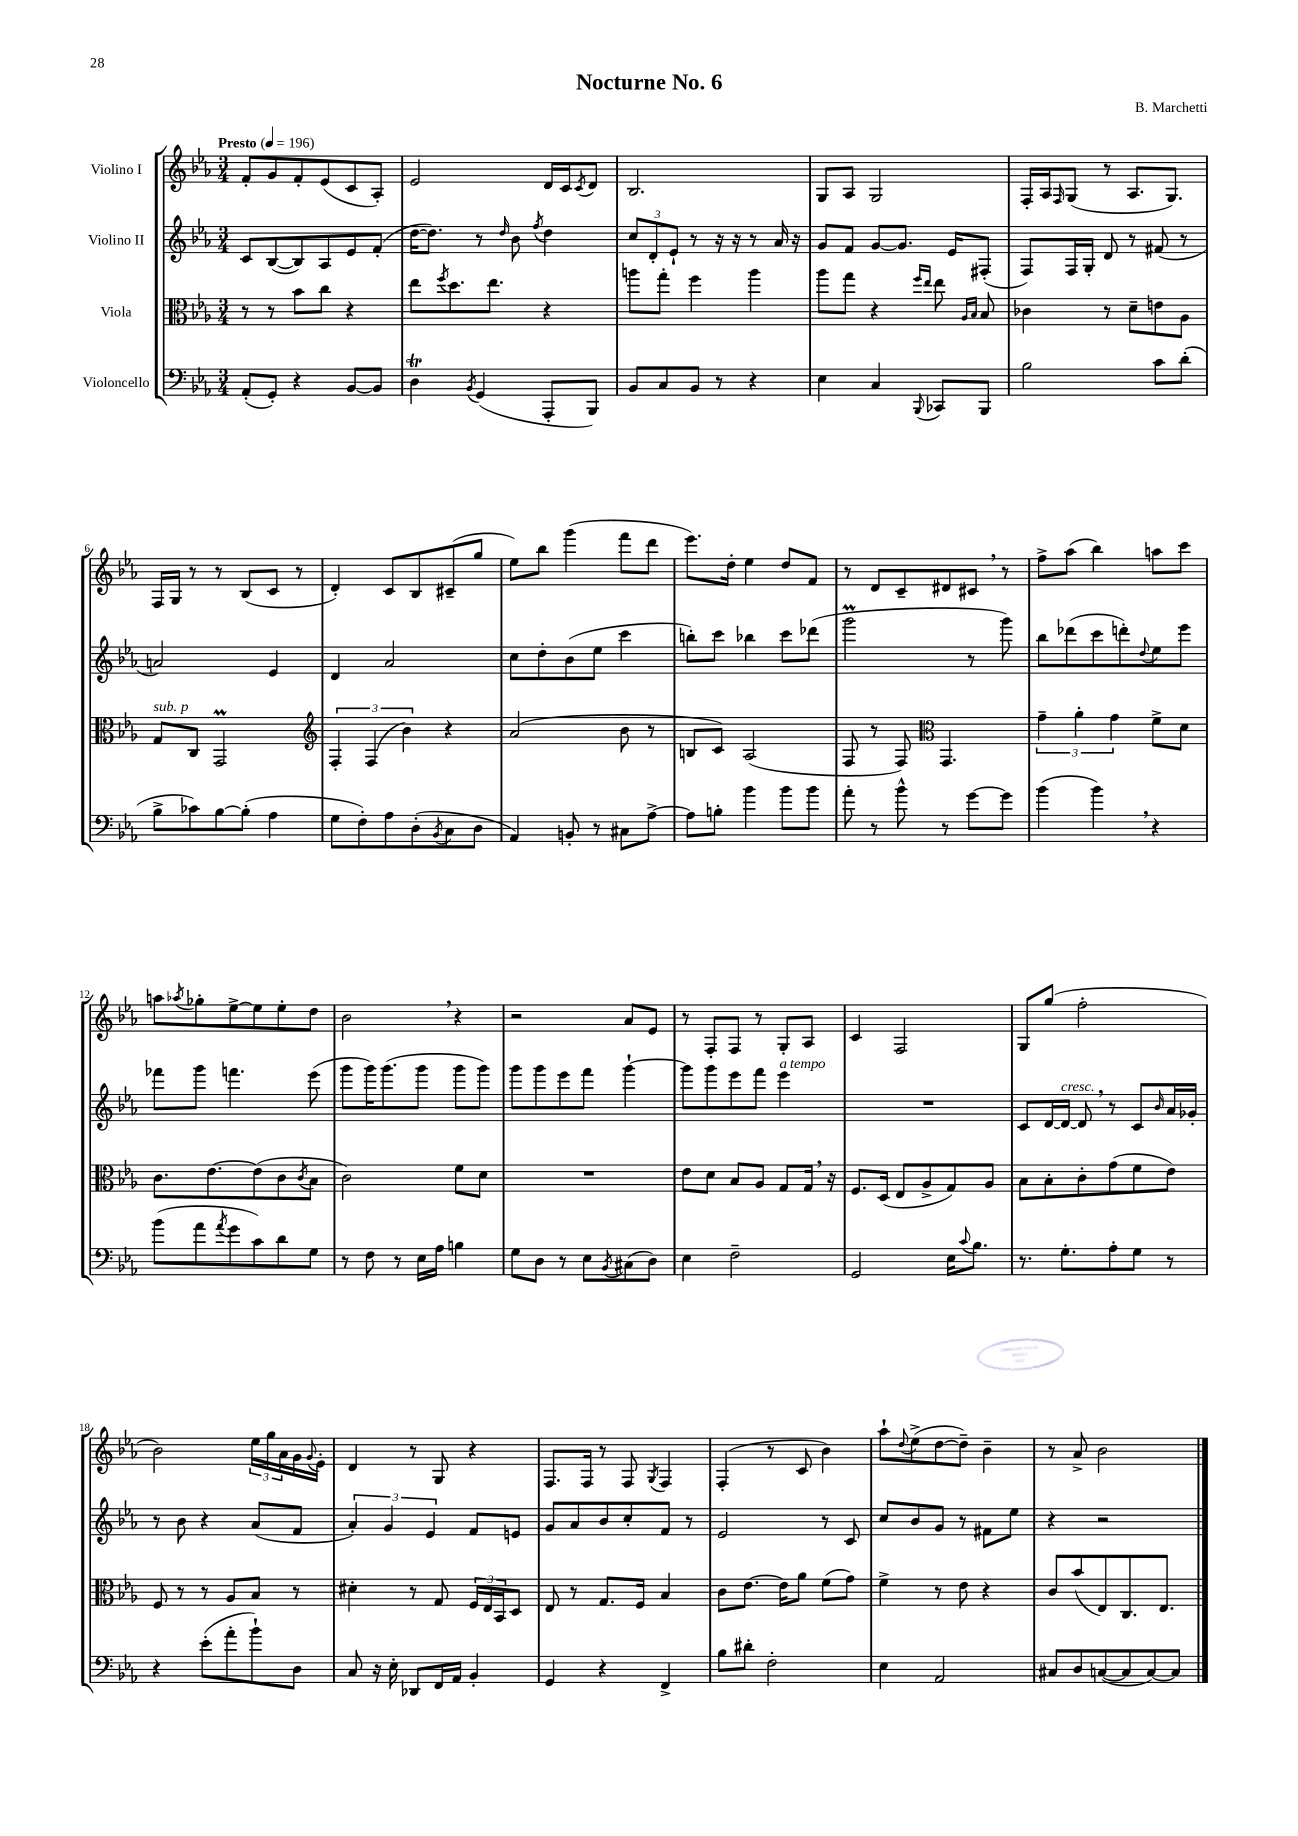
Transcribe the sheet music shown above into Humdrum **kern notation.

**kern	**kern	**kern	**kern
*staff4	*staff3	*staff2	*staff1
*clefF4	*clefC3	*clefG2	*clefG2
*k[b-e-a-]	*k[b-e-a-]	*k[b-e-a-]	*k[b-e-a-]
*M3/4	*M3/4	*M3/4	*M3/4
*MM196	*MM196	*MM196	*MM196
(8AA-'	8r	8c	8f'
8GG')	8r	([8B-	8g
4r	8b-	8B-])	8f'
.	8cc	8A-	(8e-
[8BB-	4r	8e-	8c
8BB-]	.	(8f'	8A-')
=	=	=	=
4D	8ee-	[16dd	2e-
.	.	8.dd])	.
.	8qff	.	.
.	8.dd	.	.
8qBB-	.	.	.
(4GG	.	8r	.
.	8.ee-	.	.
.	.	16qqdd	.
.	.	8b-	.
.	.	8qff	.
8AAA-'	4r	4dd	16d
.	.	.	16c
.	.	.	8qc
8BBB-)	.	.	8d
=	=	=	=
8BB-	8aa	12cc	2.B-
.	.	12d'	.
8C	8gg'	.	.
.	.	12e-`	.
8BB-	4ff	8r	.
8r	.	16r	.
.	.	16r	.
4r	4aa	8r	.
.	.	16a-	.
.	.	16r	.
=	=	=	=
4E-	8aa-	8g	8G
.	8gg	8f	8A-
4C	4r	[8g	2G
.	.	8.g]	.
.	16qqff	.	.
8qqBBB-	16qqee-	.	.
8CC-	8ee-	.	.
.	.	16e-	.
.	16qqA-	.	.
.	16qqB-	.	.
8BBB-	8B-	(8F#'	.
=	=	=	=
2B-	4c-	8F)	16F'
.	.	.	16A-
.	.	.	16qqF
.	.	16F	(8G
.	.	16G'	.
.	8r	8d	8r
.	8d~	8r	8.A-
8c	8e	(8f#	.
.	.	.	8.G)
(8d'	8A-	8r	.
=	=	=	=
8B-^	8G	2a)	16F
.	.	.	16G
8c-)	8C	.	8r
[8B-	2GG	.	8r
(8B-']	.	.	(8B-
4A-	.	4e-	8c
.	.	.	8r
=	=	=	=
*	*clefG2	*	*
8G	6F'	4d	4d')
8F')	.	.	.
.	(6F	.	.
8A-	.	2a-	8c
.	6b-)	.	.
(8D'	.	.	8B-
8qBB-	.	.	.
8C	4r	.	(8c#~
8D	.	.	8gg
=	=	=	=
4AA-)	(2a-	8cc	8ee-)
.	.	8dd'	8bb-
8BB'	.	(8b-	(4ggg
8r	.	8ee-	.
8C#	8b-	4ccc	8fff
[8A-^	8r	.	8ddd
=	=	=	=
8A-]	8B	8bb')	8.eee-)
8B'	8c)	8ccc	.
.	.	.	16dd'
4b-	(2A-	4bb-	4ee-
8b-	.	8ccc	8dd
8b-	.	(8ddd-	8f
=	=	=	=
8a-'	8F	2ggg	8r
8r	8r	.	8d
8b-^^	8F)	.	8c~
*	*clefC3	*	*
8r	4.GG	.	8d#
[8g	.	8r	8c#
8g]	.	8ggg)	8r
=	=	=	=
(4b-	6g~	8bb-	8ff^
.	.	(8ddd-	(8aa-
.	6a-'	.	.
4b-)	.	8ccc	4bb-)
.	6g	.	.
.	.	8ddd')	.
.	.	8qqdd	.
4r	8f^	8ee-	8aa
.	8d	8eee-	8ccc
=	=	=	=
(8b-	8.c	8fff-	8aa
.	.	.	8qaa-
8a-	.	8ggg	8gg-'
.	[8.e-	.	.
8qa-	.	.	.
8g	.	4.fff	[8ee-^
8c)	(8e-]	.	8ee-]
8d	8c	.	8ee-'
.	8qc	.	.
8G	8B-	(8eee-	8dd
=	=	=	=
8r	2c)	8ggg	2b-
8F	.	16ggg)	.
.	.	(8.ggg	.
8r	.	.	.
16E-	.	8ggg	.
16A-	.	.	.
4B	8f	8ggg	4r
.	8d	8ggg)	.
=	=	=	=
8G	2.r	8ggg	2r
8D	.	8ggg	.
8r	.	8eee-	.
8E-	.	8fff	.
8qBB-	.	.	.
(8C#	.	[4ggg`	8a-
8D)	.	.	8e-
=	=	=	=
4E-	8e-	8ggg]	8r
.	8d	8ggg	8F'
2F~	8B-	8eee-	8F
.	8A-	8fff	8r
.	8G	4eee-	8G'
.	16G	.	8A-
.	16r	.	.
=	=	=	=
2GG	8.F	2.r	4c
.	(16D	.	.
.	8E-	.	2F
.	8A-^	.	.
16E-	8G)	.	.
8qqc	.	.	.
8.B-	.	.	.
.	8A-	.	.
=	=	=	=
8.r	8B-	8c	8G
.	8B-'	[16d	(8gg
8.G'	.	16d_	.
.	8c'	8d]	2ff'
8A-'	(8g	8r	.
8G	8f	8c	.
.	.	16qqb-	.
8r	8e-)	16a-	.
.	.	16g-'	.
=	=	=	=
4r	8F	8r	2b-)
.	8r	8b-	.
(8e-'	8r	4r	.
8a-'	8A-	.	.
8b-`)	8B-	(8a-	24ee-
.	.	.	24gg
.	.	.	24a-
8D	8r	8f	16g
.	.	.	8qqg
.	.	.	16e-'
=	=	=	=
8C	4d#'	6a-')	4d
16r	.	.	.
.	.	6g	.
16E-'	.	.	.
8DD-	8r	.	8r
.	.	6e-	.
16FF	8G	.	8G
16AA-	.	.	.
4BB-'	24F	8f	4r
.	24E-	.	.
.	24BB-	.	.
.	8D	8e	.
=	=	=	=
4GG	8E-	8g	8.F
.	8r	8a-	.
.	.	.	16F
4r	8.G	8b-	8r
.	.	8cc'	8F
.	16F	.	.
.	.	.	8qG
4FF^	4B-	8f	4F
.	.	8r	.
=	=	=	=
8B-	8c	2e-	(4F'
8d#'	[8.e-	.	.
2F'	.	.	8r
.	16e-]	.	.
.	8a-	.	8c
.	(8f	8r	4b-)
.	8g)	8c	.
=	=	=	=
4E-	4f^	8cc	8aa-`
.	.	.	8qqdd
.	.	8b-	(8ee-^
2AA-	8r	8g	[8dd
.	8e-	8r	8dd~])
.	4r	8f#	4b-~
.	.	8ee-	.
=	=	=	=
8C#	8c	4r	8r
8D	(8b-	.	8a-^
([8C	8E-)	2r	2b-
8C]	8.C	.	.
[8C)	.	.	.
.	8.E-	.	.
8C]	.	.	.
==	==	==	==
*-	*-	*-	*-
